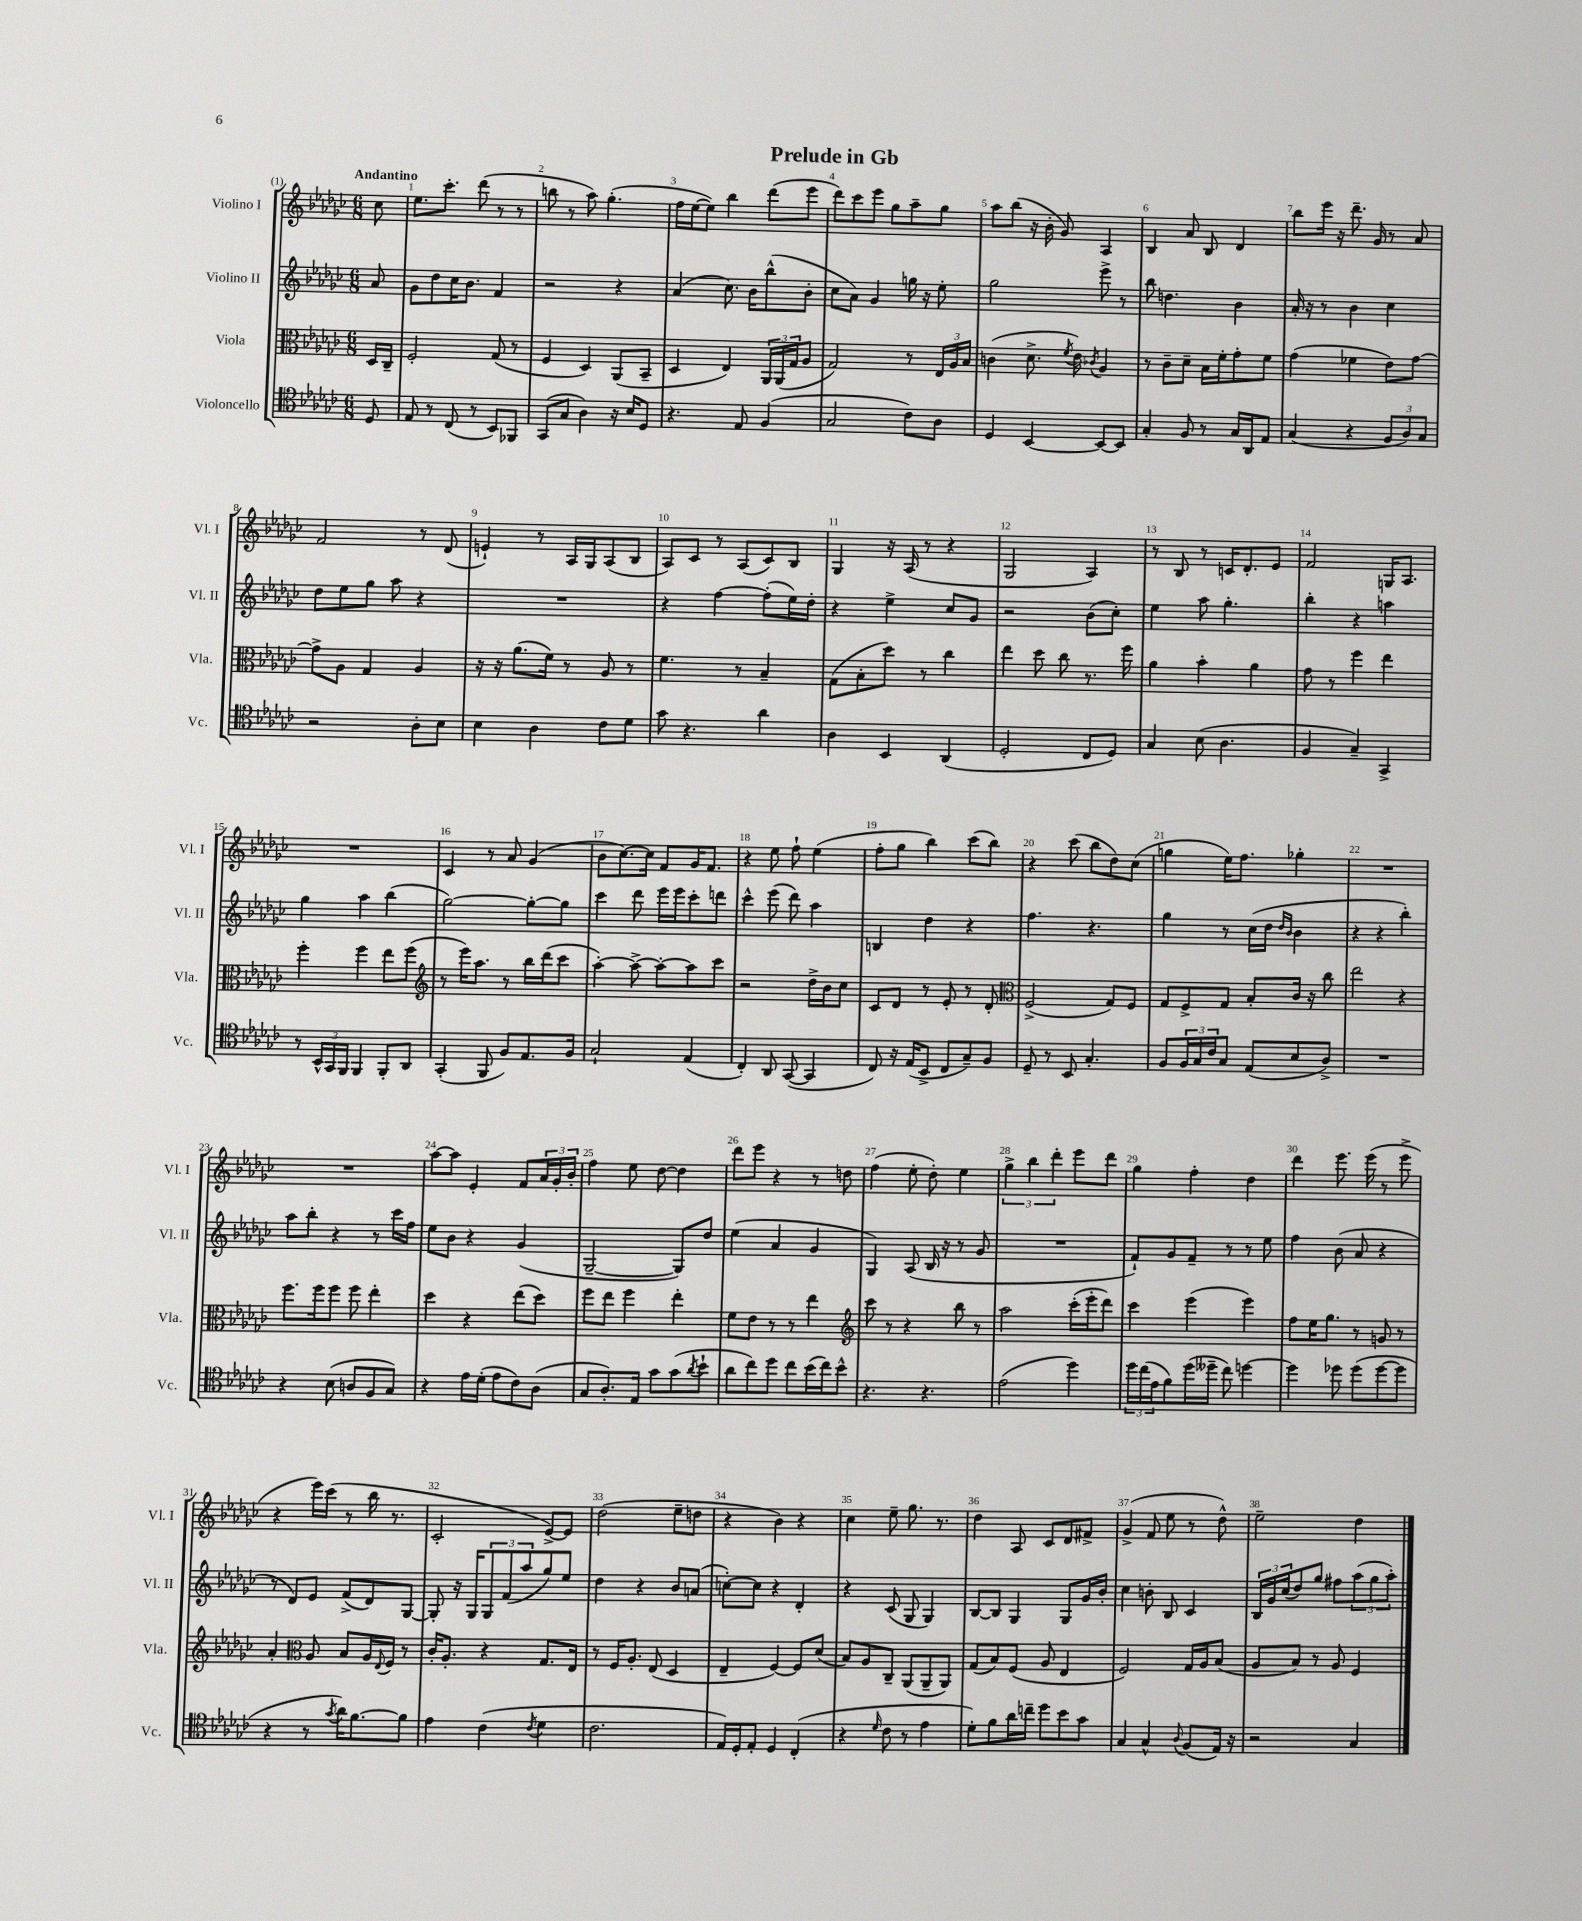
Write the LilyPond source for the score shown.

\header { title = "Prelude in Gb" }
<<
\new StaffGroup <<
\new Staff = "s0" \with { instrumentName = "Violino I" shortInstrumentName = "Vl. I" } {
    \clef treble \key ges \major \numericTimeSignature \time 6/8 \partial 8 \tempo "Andantino"
    ces''8 |
    ees''8. ces'''8.-. des'''8( r8 r8 |
    b''8 r8 aes''8) ges''4.-.( |
    f''16 ees''16~ ees''8) bes''4 des'''8( ees'''8 |
    des'''8) ces'''8 ees'''8 ges''8 aes''8-- ges''8 |
    aes''8 bes''8( r16 bes'16-. ges'8) aes4 |
    bes4 aes'8 bes8 des'4 |
    bes''8 ees'''16 r16 des'''8.-- ges'16 r8 aes'8 |
    f'2 r8 des'8( |
    e'4-!) r8 aes16 ges16 aes8( bes8 |
    aes8) ces'8 r8 aes8( ces'8) bes8 |
    ges4 r16 aes16( r8 r4 |
    ges2 aes4) |
    r8 bes8 r8 c'16 des'8.-. ees'8 |
    f'2 g16 aes8. |
    R2. |
    ces'4 r8 aes'8 ges'4( |
    bes'8 ces''8.~) ces''16 f'8 ges'16 f'8. |
    r4 ees''8 f''8-! ees''4( |
    f''8-. ges''8 bes''4) ces'''8( bes''8) |
    r4 ces'''8( bes''8 des''8) ces''8( |
    g''4 ees''16) f''8. ges''4-. |
    R2. |
    R2. |
    aes''8~ aes''8 ees'4-. f'8 \tuplet 3/2 { aes'16 ges'16-. bes'16-. } |
    f''4 ees''8 des''8~ des''4 |
    des'''8 ees'''8 r4 r8 d''8 |
    f''4( ees''8-. des''8-.) ees''4 |
    \tuplet 3/2 { ges''4-> bes''4 des'''4-. } ees'''8 des'''8 |
    ges''4 f''4-. des''4 |
    des'''4 ees'''8. ees'''16( r8 ees'''8-> |
    r4 ees'''16) ces'''16( r8 bes''16 r8. |
    ces'2-. ees'8~->) ees'8 |
    des''2( ees''8-- d''8 |
    r4 bes'4) r4 |
    ces''4 ees''8-- ges''8. r8. |
    des''4 aes8 ces'8 des'8 fis'8-> |
    ges'4->( f'8 ees''8 r8 des''8-^) |
    ees''2-- des''4 \bar "|." |
}
\new Staff = "s1" \with { instrumentName = "Violino II" shortInstrumentName = "Vl. II" } {
    \clef treble \key ges \major \numericTimeSignature \time 6/8 \partial 8
    aes'8 |
    ges'8 des''8 ces''16 bes'8. f'4 |
    r2 r4 |
    aes'4( ces''8.) bes'16 bes''8-^( bes'8-. |
    ces''8 aes'8) ges'4 g''16 r16 ees''8-. |
    ges''2 ees'''8-> r8 |
    bes''8 d''4. bes'4 |
    aes'16-. r16 r8 bes'4 ces''4 |
    des''8 ees''8 ges''8 aes''8 r4 |
    R2. |
    r4 f''4~ f''8-.( ees''16) des''16-. |
    r4 ees''4-> ces''8 ges'8 |
    r2 bes'8( ces''8-.) |
    ees''4 aes''8 ges''4.-. |
    bes''4-. r4 a''4 |
    ges''4 aes''4 bes''4( |
    ges''2~) ges''8~-. ges''8 |
    ces'''4 des'''8 ees'''16 ees'''16 ces'''8-. d'''8 |
    ces'''4-^ ees'''8( des'''8) aes''4 |
    b4 des''4 r4 |
    f''4. r4. |
    ges''4 r8 ces''16( des''16 \grace { des''16 bes'16 } bes'4 |
    r4 r4 bes''4-.) |
    aes''8 bes''8-. r4 r8 ces'''16 f''16 |
    ees''8 bes'8 r4 ges'4( |
    ges2~-- ges8) des''8 |
    ees''4( aes'4 ges'4 |
    ges4) aes8( bes16 r16 r8 ges'8 |
    R2. |
    f'8-!) ges'8 f'8-- r8 r8 ees''8 |
    f''4 bes'8( aes'8 r4 |
    r8 des'8) ees'8 f'8->( des'8) ges8~ |
    ges8-. r16 ges16 \tuplet 3/2 { ges8 f'8( aes''8 } ges''8) ees''8 |
    des''4 r4 bes'8 a'8( |
    c''8~-.) c''8 r4 des'4-. |
    r4 ces'8( ges8 ges4) |
    bes8~ bes8 ges4 ges8 ges'16 bes'16-. |
    ces''4 b'8-. bes8 ces'4 |
    \tuplet 3/2 { bes16 ges'16 ces''16( } des''8) ges''8 fis''8 \tuplet 3/2 { aes''8( ges''8 aes''8-.) } \bar "|." |
}
\new Staff = "s2" \with { instrumentName = "Viola" shortInstrumentName = "Vla." } {
    \clef alto \key ges \major \numericTimeSignature \time 6/8 \partial 8
    des16 ces16-- |
    f2-. ges8( r8 |
    f4 des4) aes,8( bes,8-- |
    des4 ees4) \tuplet 3/2 { aes,16 aes,16( ges16 } aes8 |
    ges2) r8 \tuplet 3/2 { ees16 aes16 bes16 } |
    c'4( des'8.-> \acciaccatura { f'8 } ees'16) \acciaccatura { ces'8 } aes4 |
    r8 ces'8-- des'8-- bes16 f'16-. ges'8-. f'8 |
    ges'4( fes'4 ees'8) ges'8~ |
    ges'8-> aes8 ges4 aes4 |
    r16 r16 aes'8.( f'16) r8 aes8 r8 |
    f'4. r8 bes4-- |
    ges8( bes8-. des''8) r8 ces''4 |
    ees''4 des''8 ces''8 r8. f''16 |
    aes'4 bes'4-. aes'4 |
    ges'8 r8 f''4 ees''4 |
    f''4-. f''4 ees''8 f''8( |
    \clef treble r8 ees'''16) aes''8. r8 bes''16 des'''16( ces'''8 |
    aes''4~-.) aes''8~-> aes''8~-. aes''8 ces'''8 |
    r2 des''16-> bes'16 ces''8 |
    ces'8 des'8 r8 ees'8-. r8 des'8-. |
    \clef alto f2->( ges8) f8 |
    ges8 f8-> ges8 bes8-. ces'16 r16 ces''8 |
    ees''2 r4 |
    f''8. f''16 f''8 f''8 ees''4-. |
    des''4 r4 ees''8( des''8) |
    f''8 ees''8 f''4 ees''4-. |
    f'8 ees'8 r8 r8 ees''4 |
    \clef treble ces'''8 r8 r4 bes''8 r8 |
    aes''2 ces'''16-.( ees'''16-. des'''8) |
    ces'''4 ees'''4( ees'''4) |
    f''8 ees''16 ges''8. r8 g'8 r8 |
    aes'4-. \clef alto aes8 bes8 aes16 \appoggiatura { ees8 } f16 r8 |
    ces'16-. aes8.-. r4 ges8. ees16 |
    r8 f16 aes8.-. ees8( des4 |
    ees4-- f4~) f8 des'8( |
    bes8) aes8 ces8-- aes,8( aes,8-- aes,8) |
    ges8( bes8) f8( aes8 ees4 |
    f2) ges16 aes16 bes8( |
    aes8 bes8) r8 aes8 f4 \bar "|." |
}
\new Staff = "s3" \with { instrumentName = "Violoncello" shortInstrumentName = "Vc." } {
    \clef tenor \key ges \major \numericTimeSignature \time 6/8 \partial 8
    des8 |
    ees8 r8 ces8( r8 bes,8) fes,8 |
    ges,8( ges8 aes4) r16 bes16 des8 |
    r4. ees8 f4( |
    ges2 ces'8) aes8 |
    des4 bes,4~ bes,8~ bes,8 |
    ges4-. f8 r8 ges16 aes,16 ees8 |
    ges4( r4 \tuplet 3/2 { f8 aes8) ges8 } |
    r2 aes8-. bes8 |
    bes4 aes4 ces'8 des'8 |
    ges'8 r4. aes'4 |
    aes4 bes,4 aes,4( |
    des2-. ces8 des8) |
    ges4 bes8( aes4. |
    f4 ges4--) ges,4-> |
    r8 \tuplet 3/2 { bes,16-^ ges,16 f,16 } f,4 f,8-. aes,8 |
    ges,4-.( f,8 f8) ees8. f16 |
    ges2-! ees4( |
    ces4-.) aes,8 ges,8~( ges,4 |
    ces8) r16 ees16( bes,8-> ces8 ges8--) f8 |
    des8-- r8 bes,8 ges4.-. |
    f8 \tuplet 3/2 { f16 ges16 ces'16 } ges8 ees8( bes8 aes8->) |
    R2. |
    r4 bes8( a8 f8 ges8) |
    r4 ees'16 des'16-.( ees'8 ces'8) aes8( |
    ges8 aes8.-.) ees16 ges'8 ges'8( \acciaccatura { aes'8 } bes'8-! |
    aes'8 ces''8) des''8 ces''8 bes'16( ces''16) bes'8-^ |
    r4. r4. |
    ees'2( des''4) |
    \tuplet 3/2 { des''16 ces''16( ees'16 } f'8) des''16( deses''16-- ces''8) d''4~ |
    d''4 des''8 des''8( des''8~ des''8 |
    r4 r8 \acciaccatura { ges'8 } aes'16) f'8.~ f'8 |
    ees'4 ces'4( \acciaccatura { ces'8 } des'4 |
    ces'2. |
    ees16) des16-. ees8-. des4 ces4-.( |
    r4 \grace { des'16 } ces'8 r8 ees'4 |
    des'8-.) f'8 aes'16 c''16-- des''8 bes'8 ges'8 |
    ges4 ges4-^ \appoggiatura { aes8 } f8( ees16) r16 |
    r2 ges4 \bar "|." |
}
>>
>>
\layout { \context { \Score \override BarNumber.break-visibility = ##(#f #t #t) barNumberVisibility = #all-bar-numbers-visible } }
